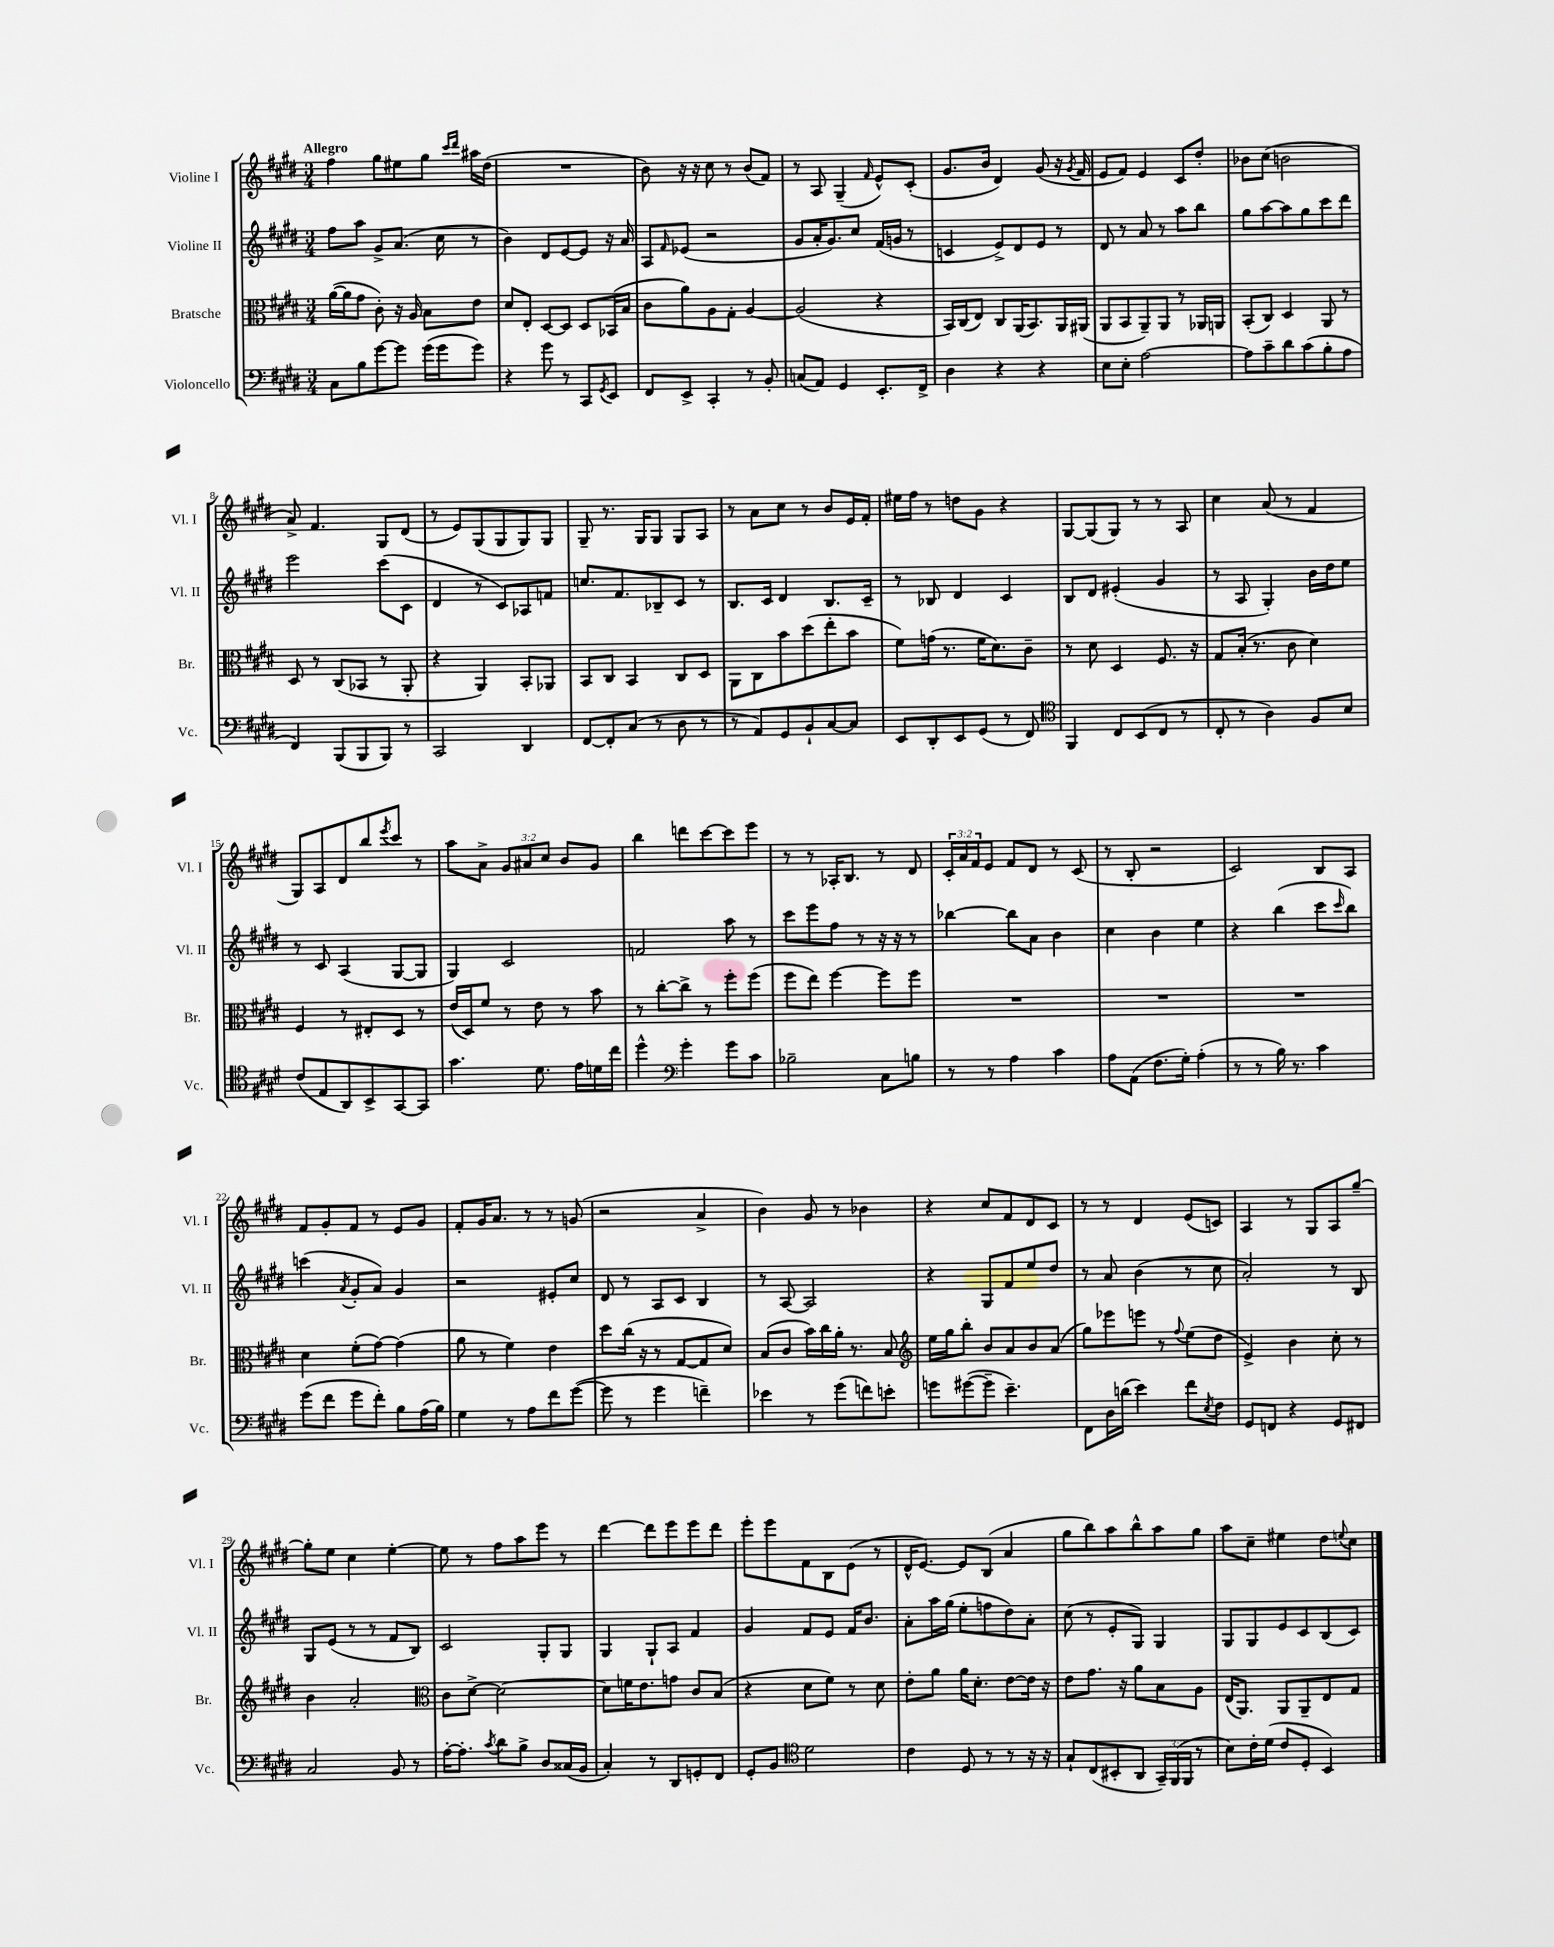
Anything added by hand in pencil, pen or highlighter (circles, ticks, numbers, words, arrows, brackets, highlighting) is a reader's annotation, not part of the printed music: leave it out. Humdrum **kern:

**kern	**kern	**kern	**kern
*staff4	*staff3	*staff2	*staff1
*clefF4	*clefC3	*clefG2	*clefG2
*k[f#c#g#d#]	*k[f#c#g#d#]	*k[f#c#g#d#]	*k[f#c#g#d#]
*M3/4	*M3/4	*M3/4	*M3/4
8C#	([16a	8ff#	4ff#
.	16a]	.	.
8B	8g#	8aa	.
[8g#	8c#')	8g#^	8gg#
8g#]	16r	(8.a	8ee#
.	16A	.	.
(16g#	8B	.	8gg#
16g#	.	16cc#	.
.	.	.	16qqccc#
.	.	.	16qqddd#
8g#)	8e	8r	16aa#
.	.	.	(16dd#
=	=	=	=
4r	8d#	4b)	2.r
.	8E'	.	.
8g#	[8D#	8d#	.
8r	8D#]	[8e	.
8CC#	8D#	8e]	.
8qGG#	.	.	.
8EE	(16BB-	16r	.
.	16B	16a	.
=	=	=	=
8FF#	8c#	8A	8b)
.	.	16qqf#	.
8EE^	8a)	(8e-	16r
.	.	.	16r
4CC#'	8A	2r	8cc#
.	8G#'	.	8r
8r	[4A	.	(8b
8BB'	.	.	8f#)
=	=	=	=
(8C	(2A]	8g#	8r
8AA)	.	16a'	8A
.	.	8.g#)	.
4GG#	.	.	(4G#~
.	.	8cc#	.
.	.	.	16qqf#
8.EE'	4r	(16f#	8e^^)
.	.	16g	.
.	.	8r	(8c#'
16FF#^	.	.	.
=	=	=	=
4D#	16BB)	4c	8.g#
.	(16C#	.	.
.	8E)	.	.
.	.	.	16b
4r	8C#	8e^)	4d#)
.	(16AA	8d#	.
.	8.BB)	.	.
4r	.	8e	(8g#
.	16AA	8r	16r
.	.	.	8qg#
.	(16AA#	.	16f#
=	=	=	=
8E	8AA	8d#	8e
8E'	8BB	8r	8f#)
[2A	8AA~)	8a	4e
.	8AA	8r	.
.	8r	8aa	8c#
.	16AA-	8bb	8dd#'
.	16AA	.	.
=	=	=	=
8A]	(8BB'	8gg#	8b-
8c#~	8C#)	[8aa	(8cc#
8d#	4D#	8aa]	2b
(8c#	.	8gg#	.
8B'	8AA	8ccc#	.
8A	8r	8ddd#	.
=	=	=	=
4FF#)	8D#	2eee	8a^)
.	8r	.	4.f#
(8BBB	(8C#	.	.
8BBB	8BB-	.	.
8BBB)	8r	(8ccc#	8G#
8r	8AA'	8c#	(8d#
=	=	=	=
2CC#	4r	4d#	8r
.	.	.	8e)
.	4AA)	8r	(8G#
.	.	8c#)	8G#
4DD#	8BB'	8A-	8G#)
.	8AA-	8f	8G#
=	=	=	=
[8FF#	8BB	8.cc	8G#~
8FF#']	8C#	.	8.r
.	.	8.f#	.
(8C#	4BB	.	.
.	.	.	16G#
8r	.	8B-~	8G#
8D#	8C#	8c#	8G#
8r	8D#	8r	8A
=	=	=	=
8r	8AA	8.B	8r
8AA)	8C#	.	8a
.	.	16c#	.
8GG#	8b	4d#	8cc#
8BB`	(8dd#	.	8r
[8C#	8ee'	8.B	8b
8C#]	8b	.	16e
.	.	16c#~	16f#'
=	=	=	=
8EE	8f#)	8r	16ee#
.	.	.	16ff#
8DD#'	(16g	8B-	8r
.	8.r	.	.
8EE	.	4d#	8dd
(8GG#	16f#	.	8g#
.	8.d#)	.	.
8r	.	4c#	4r
8FF#)	8c#~	.	.
=	=	=	=
*clefC4	*	*	*
4FF#	8r	8B	[8G#
.	8d#	8d#	(8G#]
8C#	4D#	(4e#'	8G#)
(8BB	.	.	8r
8C#	8.F#	4g#	8r
8r	.	.	8A
.	16r	.	.
=	=	=	=
8C#'	8G#	8r	4cc#
8r	(16B'	8A	.
.	8.r	.	.
4A)	.	4G#')	(8a
.	8c#	.	8r
8F#	4d#)	16b	4f#
.	.	16dd#	.
8B	.	8ee	.
=	=	=	=
(8c#	4F#	8r	8G#)
8E	.	8c#	8A
8AA)	8r	(4A	8d#
8BB^	8E#'	.	8bb
.	.	.	8qeee
[8GG#	8D#	[8G#	8ccc#
8GG#]	8r	8G#]	8r
=	=	=	=
4.g#	(16e	4G#)	8aa
.	16D#)	.	.
.	8f#	.	8a^
.	8r	2c#	12g#
.	.	.	12a#
8.d#	8e	.	.
.	.	.	12cc#
.	8r	.	8b
16e	.	.	.
16d	8b	.	8g#
16cc#	.	.	.
=	=	=	=
4dd#^^	8r	2f	4bb
.	[8cc#'	.	.
*clefF4	*	*	*
4g#'	8cc#^]	.	8ddd
.	8r	.	[8ccc#
8g#	8ff#'	8aa	8ccc#]
8c#	(8ff#	8r	8eee
=	=	=	=
2B-~	8ff#	8ccc#	8r
.	8ee)	8eee	8r
.	[4ff#	8ff#	16A-'
.	.	.	8.B
.	.	8r	.
8C#	8ff#]	16r	8r
.	.	16r	.
8B	8ff#	8r	8d#
=	=	=	=
8r	2.r	[4bb-	24c#'
.	.	.	24a
.	.	.	24f#
8r	.	.	8e
4A	.	8bb-]	8f#
.	.	8a	8d#
4c#	.	4b	8r
.	.	.	(8c#
=	=	=	=
8A	2.r	4cc#	8r
(8AA	.	.	8B'
8.F#	.	4b	2r
16G#')	.	.	.
(4A'	.	4ee	.
=	=	=	=
8r	2.r	4r	2c#)
8r	.	.	.
16B)	.	(4bb	.
8.r	.	.	.
4c#	.	8ccc#	8B
.	.	16qqccc#	.
.	.	8bb)	8A
=	=	=	=
(8g#	4d#	(4ccc	8f#
8f#	.	.	8g#'
.	.	8qa	.
8g#	(8f#'	8g#'	8f#
8f#')	[8g#)	8a)	8r
8B	(4g#]	4g#	8e
(16A	.	.	8g#
16B)	.	.	.
=	=	=	=
4G#	8a	2r	8f#'
.	8r	.	16g#
.	.	.	8.a
8r	4f#)	.	.
8A	.	.	8r
8f#	4e	8e#'	8r
([8g#	.	8cc#	(8g
=	=	=	=
8g#]	8dd#	8d#	2r
8r	(16cc#	8r	.
.	16r	.	.
4g#	8r	8A	.
.	[8G#	8c#	.
4f~)	8G#]	4B	4a^
.	8d#)	.	.
=	=	=	=
4e-	(8B	8r	4b)
.	8c#	[8A	.
8r	16b)	2A]	8g#
.	16cc#	.	.
(8g#	16a'	.	8r
.	8.r	.	.
8f)	.	.	4b-
8e'	8B	.	.
=	=	=	=
*	*clefG2	*	*
8g	16ee	4r	4r
.	16gg#	.	.
([8g#	8bb'	.	.
8g#~]	8b	8G#	8cc#
4.e~)	8a	8f#	8f#
.	8b	8ee	8d#
.	(8a	8dd#	8c#
=	=	=	=
8FF#	8gg#)	8r	8r
16D#	8eee-	8a	8r
(16d	.	.	.
4e)	8eee	(4b	4d#
.	8r	.	.
.	8qqff#	.	.
8f#	(8ee	8r	(8e
8qE	.	.	.
8F#	8dd#	8cc#	8c)
=	=	=	=
8GG#	4e^)	2a')	4A
8FF	.	.	.
4r	4b	.	8r
.	.	.	8G#
8GG#	8cc#'	8r	8A
8FF#	8r	8B	[8gg#~
=	=	=	=
2C#	4b	8G#	8gg#']
.	.	(8e	8ee
.	2a'	8r	4cc#
.	.	8r	.
8BB	.	8f#	[4ee'
8r	.	8B)	.
=	=	=	=
*	*clefC3	*	*
[16A'	8c#	2c#	8ee]
8.A']	.	.	.
.	[8d#^	.	8r
8qc#	.	.	.
8d#	2d#_	.	8ff#
8B^	.	.	8aa
8D#	.	8G#'	8eee
(16C##	.	8G#	8r
16BB	.	.	.
=	=	=	=
4C#')	8d#]	4G#	[4ddd#
.	16f	.	.
.	8.e	.	.
8r	.	8G#`	8ddd#]
8DD#	8g	8A	8eee
8GG'	8c#	4f#	8eee
8FF#	(8B	.	8ddd#
=	=	=	=
8GG#'	4r	4g#	8eee'
8BB	.	.	8eee
*clefC4	*	*	*
2d#	8d#	8f#	8f#
.	8f#)	8e	8B
.	8r	16f#	(8e
.	.	8.b	.
.	8d#	.	8r
=	=	=	=
4c#	8e'	8a'	16d#^^
.	.	.	[8.e)
.	8a	16aa	.
.	.	(16gg#	.
8D#	16a	8ee'	8e]
.	8.d#'	.	.
8r	.	8ff	(8B
8r	[8e	8dd#)	4a
16r	16e]	8a'	.
16r	16r	.	.
=	=	=	=
8G#`	8e	(8cc#	8gg#
(8C#	8.g#	8r	8bb)
8BB#'	.	8e'	8aa
.	16r	.	.
8AA	8a	8G#)	8bb^^
24GG#~)	8B	4G#	8aa
(24FF#	.	.	.
24FF#	.	.	.
8r	8A	.	8gg#
=	=	=	=
8B)	(16E	8G#	8aa
.	8.AA)	.	.
16c#'	.	8G#	8cc#~
(16d#	.	.	.
8c#	8AA	8e	4ee#
8D#'	8AA~	8c#	.
4BB)	8E	(8B	8dd#
.	.	.	8qqee
.	8G#	8c#)	8cc#
==	==	==	==
*-	*-	*-	*-
